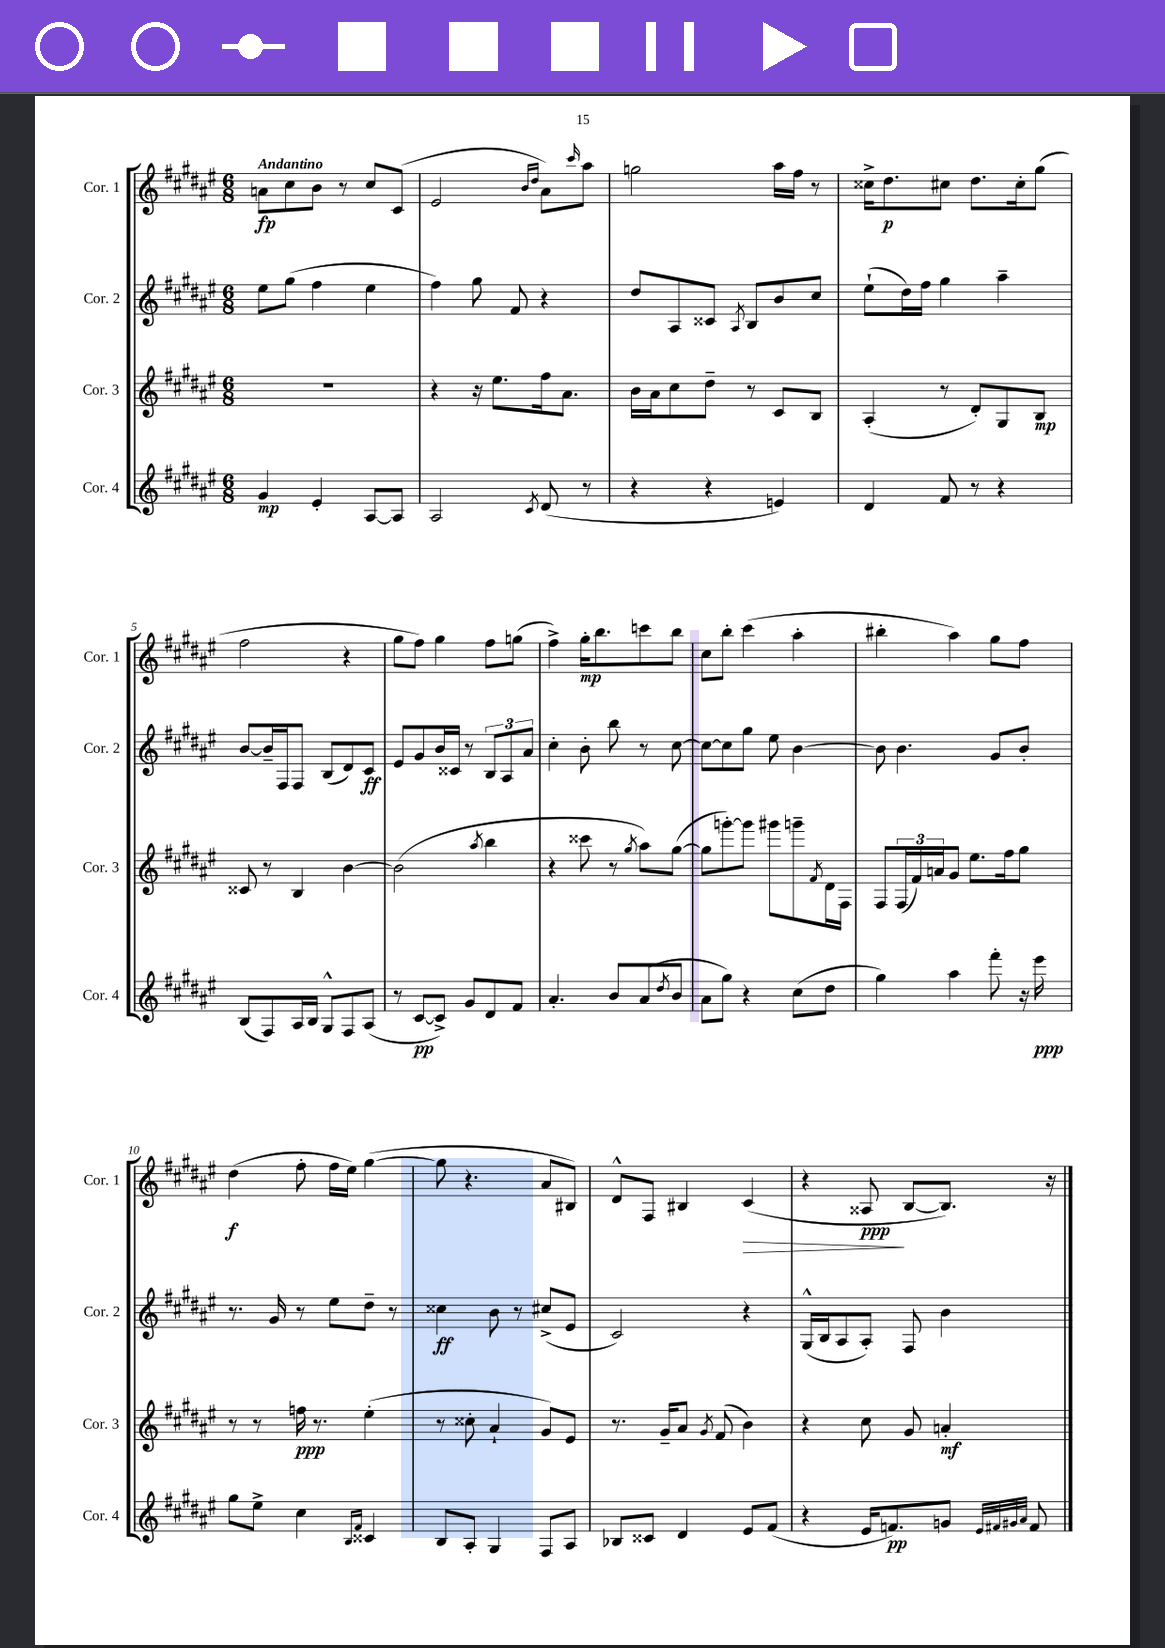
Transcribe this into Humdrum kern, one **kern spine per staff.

**kern	**kern	**kern	**kern
*staff4	*staff3	*staff2	*staff1
*clefG2	*clefG2	*clefG2	*clefG2
*k[f#c#g#d#a#e#]	*k[f#c#g#d#a#e#]	*k[f#c#g#d#a#e#]	*k[f#c#g#d#a#e#]
*M6/8	*M6/8	*M6/8	*M6/8
4g#	2.r	8ee#	8a
.	.	(8gg#	8cc#
4e#'	.	4ff#	8b
.	.	.	8r
[8A#	.	4ee#	8cc#
8A#]	.	.	(8c#
=	=	=	=
2A#	4r	4ff#)	2e#
.	16r	8gg#	.
.	8.ee#	.	.
.	.	8f#	.
.	.	.	16qqb
8qc#	.	.	16qqdd#
(8d#	16ff#	4r	8a#)
.	8.a#	.	.
.	.	.	16qqccc#
8r	.	.	8aa#
=	=	=	=
4r	16b	8dd#	2gg
.	16a#	.	.
.	8cc#	8A#	.
4r	8dd#~	8c##	.
.	.	8qA#	.
.	8r	8B	.
4e)	8c#	8b	16aa#
.	.	.	16ff#
.	8B	8cc#	8r
=	=	=	=
4d#	(4A#'	(8ee#`	16cc##^
.	.	.	8.dd#
.	.	16dd#)	.
.	.	16ff#	.
8f#	8r	4gg#	8cc#
8r	8d#')	.	8.dd#
4r	8G#	4aa#~	.
.	.	.	16cc#'
.	8B	.	(8gg#
=	=	=	=
(8B	8c##	[8b	2ff#
8F#)	8r	16b~]	.
.	.	16F#	.
16A#	4B	8F#	.
16B	.	.	.
8G#^^	.	(8B	.
8F#	[4b	8d#)	4r
(8A#	.	8c#	.
=	=	=	=
8r	(2b]	8e#	8gg#
[8c#	.	8g#	8ff#)
8c#^])	.	16b	4gg#
.	.	16c##	.
8g#	.	8r	.
.	8qaa#	.	.
8d#	4bb	12B	8ff#
.	.	12A#	.
8f#	.	.	(8gg
.	.	12a#	.
=	=	=	=
4.a#'	4r	4cc#'	4ff#^)
.	8ccc##	8b'	16gg#'
.	.	.	8.bb
8b	8r	8bb	.
.	8qgg#	.	.
(8a#	8aa#)	8r	8ccc
8qdd#	.	.	.
8b	([8gg#	[8cc#	8bb
=	=	=	=
8a#	8gg#]	8cc#_	8cc#
8gg#)	[8ggg')	8cc#]	8bb'
4r	8ggg]	8gg#	(4ccc#
.	8ggg#	8ee#	.
(8cc#	8ggg~	[4b	4aa#'
.	8qf#	.	.
8dd#	16d#	.	.
.	16F#	.	.
=	=	=	=
4gg#)	8F#	8b]	4bb#'
.	(24F#	4.b	.
.	24f#)	.	.
.	24a	.	.
4aa#	8g#	.	4aa#)
.	8.ee#	.	.
8fff#'	.	8g#	8gg#
.	16ff#	.	.
16r	8gg#	8b'	8ff#
16eee#	.	.	.
=	=	=	=
8gg#	8r	8.r	(4dd#
8ee#^	8r	.	.
.	.	16g#	.
4cc#	16ff	8r	8ff#'
.	8.r	.	.
.	.	8ee#	16ff#
.	.	.	16ee#)
16qqB	.	.	.
16qqf#	.	.	.
4c##	(4ee#'	8dd#~	([4gg#
.	.	8r	.
=	=	=	=
8B	8r	4cc##	8gg#]
8A#'	8cc##'	.	4.r
4G#	4a#`	8b	.
.	.	8r	.
8F#	8g#)	(8cc#^	8a#
8A#	8e#	8e#	8B#)
=	=	=	=
8B-	8.r	2c#)	8d#^^
8c##	.	.	8F#
.	16g#~	.	.
4d#	8a#	.	4B#
.	8qg#	.	.
.	(8f#	.	.
8e#	4b)	4r	(4c#
(8f#	.	.	.
=	=	=	=
4r	4r	(16G#^^	4r
.	.	16B	.
.	.	8A#	.
16e#	8cc#	8A#')	8A##
8.f)	.	.	.
.	8g#	8F#	[8B
8g	4a'	4b	8.B])
32qqe#	.	.	.
32qqf#	.	.	.
32qqg#	.	.	.
32qqa#	.	.	.
8f#	.	.	.
.	.	.	16r
==	==	==	==
*-	*-	*-	*-
